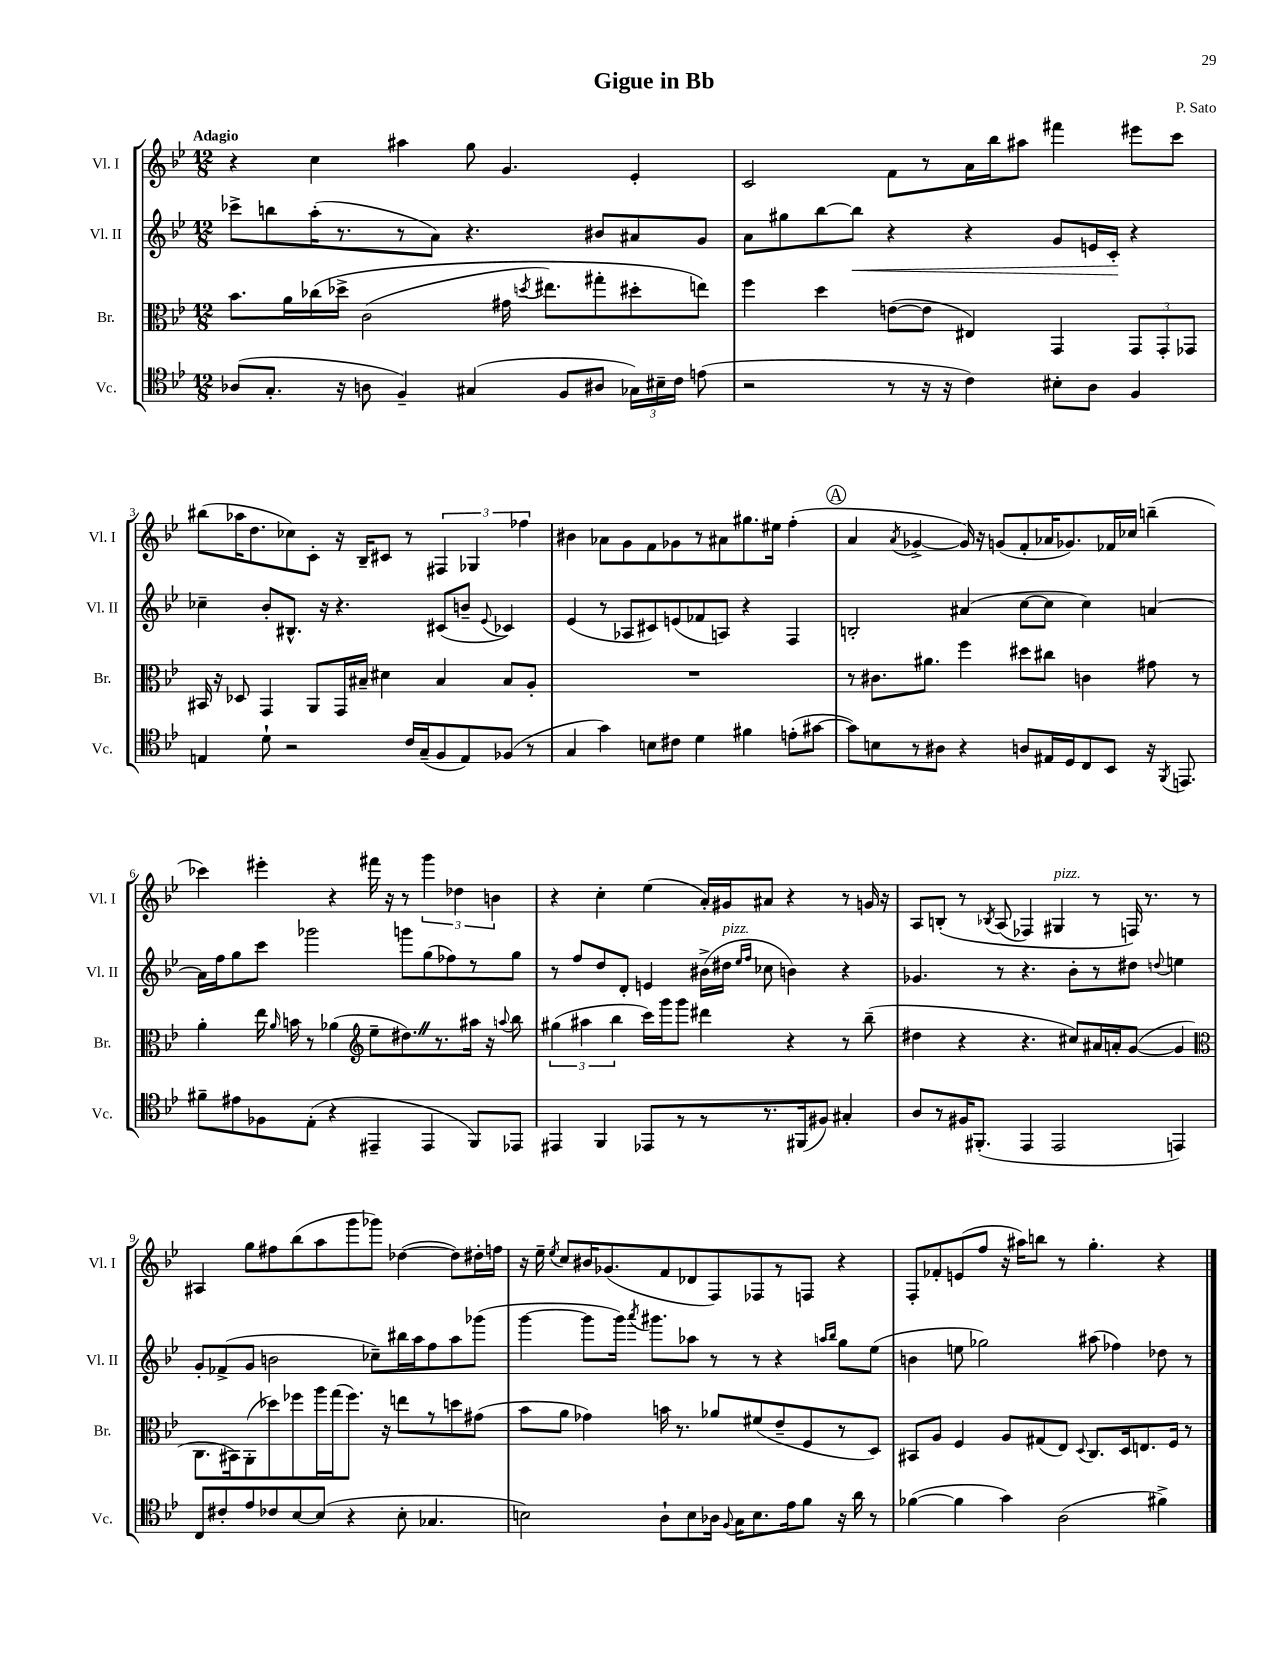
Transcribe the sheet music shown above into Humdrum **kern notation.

**kern	**kern	**kern	**kern
*staff4	*staff3	*staff2	*staff1
*clefC4	*clefC3	*clefG2	*clefG2
*k[b-e-]	*k[b-e-]	*k[b-e-]	*k[b-e-]
*M12/8	*M12/8	*M12/8	*M12/8
(8A-/L	8.b-\L	8ccc-^\L	4r
8.G'/J	.	8bb\	.
.	16a\L	.	.
.	&(16cc-\	(16aa'\K	4cc\
16r	16dd-^\JJ	8.r	.
8A\	(2c\	.	.
4F~/)	.	8r	4aa#\
.	.	8a\J)	.
(4G#/	.	4.r	8gg\
.	16g#\	.	4.g/
.	8qdd/	.	.
.	8.ee#\L)	.	.
8F/L	.	.	.
8A#/J	8gg#'\	8b#/L	.
24G-\LL)	8dd#'\	8a#/	4e-'/
24B#~\	.	.	.
24c\JJ	.	.	.
(8e\	8ee\J&)	8g/J	.
=	=	=	=
2r	4ff\	8a\L	2c/
.	.	8gg#\	.
.	4dd\	[8bb-\	.
.	.	8bb-\]J	.
8r	([8e\L	4r	8f\L
16r	8e\]J	.	8r
16r	.	.	.
4c\)	4E#/)	4r	16a\L
.	.	.	16bb-\J
.	.	.	8aa#\J
8B#'\L	4GG/	8g/L	4fff#\
8A\J	.	16e/L	.
.	.	16c'/JJ	.
4F/	12GG/L	4r	8eee#\L
.	12GG'/	.	.
.	.	.	8ccc\J
.	12GG-/J	.	.
=	=	=	=
4E/	16BB#/	4cc-~\	(8bb#\L
.	16r	.	.
.	8D-/	.	16aa-\K
.	.	.	8.dd\
8d`\	4GG/	8b-'/L	.
2r	.	8.B#^^/J	8cc-\)
.	8AA/L	.	8c'\J
.	.	16r	.
.	16GG/L	4.r	16r
.	16B#~/JJ	.	16B-~/LK
.	4d#\	.	8c#/J
16c/LL	.	.	8r
(16G~/J	.	.	.
8F/	4B#/	(8c#/L	6F#/
8E/)	.	8b~/J	.
.	.	.	6G-/
.	.	8qqe-/	.
(8F-/J	8B#/L	4c-/)	.
.	.	.	6ff-\
8r	8A'/J	.	.
=	=	=	=
4G/	1.r	(4e-/	4b#\
4g\)	.	8r	8a-\L
.	.	8A-/L	8g\
8B\L	.	8c#/)	8f\
8c#\J	.	(8e/	8g-\
4d\	.	8f-/	8r
.	.	8A/J)	8a#\
4f#\	.	4r	8.gg#\
.	.	.	16ee#\Jk
(8e'\L	.	4F/	(4ff'\
[8g#\J	.	.	.
=	=	=	=
8g#\]L)	8r	2B'/	4a/
8B\	8.c#\L	.	.
.	.	.	8qa/
8r	.	.	[4g-^/
.	8.a#\J	.	.
8A#\J	.	.	.
4r	4ff\	(4a#/	16g-/])
.	.	.	16r
.	.	.	(8g/L
8A/L	8dd#\L	[8cc\L	8f'/
16E#/L	8cc#\J	8cc\]J	16a-/K
16D/J	.	.	8.g-/)
8C/	4c\	4cc\)	.
8BB-/J	.	.	16f-/L
.	.	.	16cc-/JJ
16r	8g#\	[4a/	(4bb~\
8qFF/	.	.	.
8.EE/	.	.	.
.	8r	.	.
=	=	=	=
8f#~\L	4a'\	16a\]LL	4ccc-\)
.	.	16ff\J	.
8e#\	.	8gg\	.
8F-\	16ee-\	8ccc\J	4eee#'\
.	16qqa/	.	.
.	16b\	.	.
(8E-'\J	8r	2ggg-\	.
4r	(4a-\	.	4r
*	*clefG2	*	*
4EE#~/	8ee-~\L	.	16fff#\
.	.	.	16r
.	8.dd#\)	8ggg\L	8r
4EE#/	.	(8gg\	6ggg\
.	8.r	.	.
.	.	8ff-\)	.
.	.	.	6dd-\
8FF/L)	16aa#\Jk	8r	.
.	16r	.	.
.	.	.	6b\
.	8qqaa/	.	.
8EE-/J	8bb-\	8gg\J	.
=	=	=	=
4EE#/	(6gg#\	8r	4r
.	.	8ff/L	.
.	6aa#\	.	.
4FF/	.	8dd/	4cc'\
.	6bb-\	.	.
.	.	8d'/J	.
8EE-/L	16ccc\LL)	4e/	(4ee-\
.	16ggg\J	.	.
8r	8ggg\J	.	.
8r	4ddd#\	(16b#^\LL	16a'/LL)
.	.	16dd#\JJ	16g#/J
.	.	16qqee-/LL	.
.	.	16qqff/JJ	.
8.r	.	8cc-\	8a#/J
.	4r	4b\)	4r
(16FF#/k	.	.	.
8F#/J)	.	.	.
4G#'/	8r	4r	8r
.	(8bb-~\	.	16g/
.	.	.	16r
=	=	=	=
8A/L	4dd#\	4.g-/	8A/L
8r	.	.	&(8B'/J
16F#/K	4r	.	8r
(8.FF#'/J	.	.	.
.	.	.	8qB-/
.	.	8r	(8A/
4EE-/	4.r	4.r	4F-/)
2EE-/	.	.	4G#/
.	8cc#/L)	8b-'\L	.
.	16a#/L	8r	8r
.	16a'/J	.	.
.	([8g/J	8dd#\J	16F/&)
.	.	.	8.r
.	.	8qqdd/	.
4EE/)	4g/]	4ee\	.
.	.	.	8r
=	=	=	=
*	*clefC3	*	*
8C/L	8.C\L	8g'/L	4A#/
8c#'/	.	(8f-^/	.
.	16BB#\k)	.	.
8e-/	(8AA'\	8g/J	8gg\L
8c-/	8dd-\)	2b\	8ff#\
[8B-/	8ff-\	.	(8bb-\
(8B-/]J	16aa\L	.	8aa\
.	(16gg\J	.	.
4r	8.ff-\J)	.	8ggg\
.	.	8cc-~\L)	8ggg-\J)
.	16r	.	.
8B-'\	8ee\L	16bb#\L	([4dd-\
.	.	16aa\J	.
4.G-/	8r	8ff\	.
.	8dd\	8aa\	8dd-\]L)
.	(8g#\J	(8ggg-\J	16dd#'\L
.	.	.	16ff\JJ
=	=	=	=
2B\)	8b-\L	[4ggg\	16r
.	.	.	16ee-~\
.	.	.	8qee-/
.	8a\J	.	8cc/L
.	4g-\)	8ggg\]L	16b#/K
.	.	.	(8.g-/
.	.	16ggg\Jk)	.
.	.	8qaaa/	.
.	.	8.ggg#\L	.
8A`\L	16b\	.	8f/
.	8.r	.	.
8B\	.	8aa-\J	8d-/
16A-\Jk	8a-/L	8r	8F/)
8qqF/	.	.	.
16G\LK	.	.	.
8.B\	(8f#/	8r	8F-/
.	8e-~/	4r	8r
16e-\k	.	.	.
8f\J	8F/	.	8F/J
.	.	16qqaa/LL	.
.	.	16qqbb-/JJ	.
16r	8r	8gg\L	4r
16a\	.	.	.
8r	8D/J)	(8ee-\J	.
=	=	=	=
([4f-\	8BB#/L	4b\	8F'/L
.	8A/J	.	8f-'/
4f-\]	4F/	8ee\	(8e/
.	.	2gg-\)	8ff/J
4g\)	8A/L	.	16r
.	.	.	16aa#\LK)
.	(8G#/	.	8bb\J
(2A\	8E-/J)	.	8r
.	8qqD/	.	.
.	8.C/L	(8aa#\	4.gg'\
.	.	4ff-\)	.
.	16D/k	.	.
.	8.E/	.	.
4f#^\)	.	8dd-\	4r
.	16F/Jk	.	.
.	8r	8r	.
==	==	==	==
*-	*-	*-	*-
